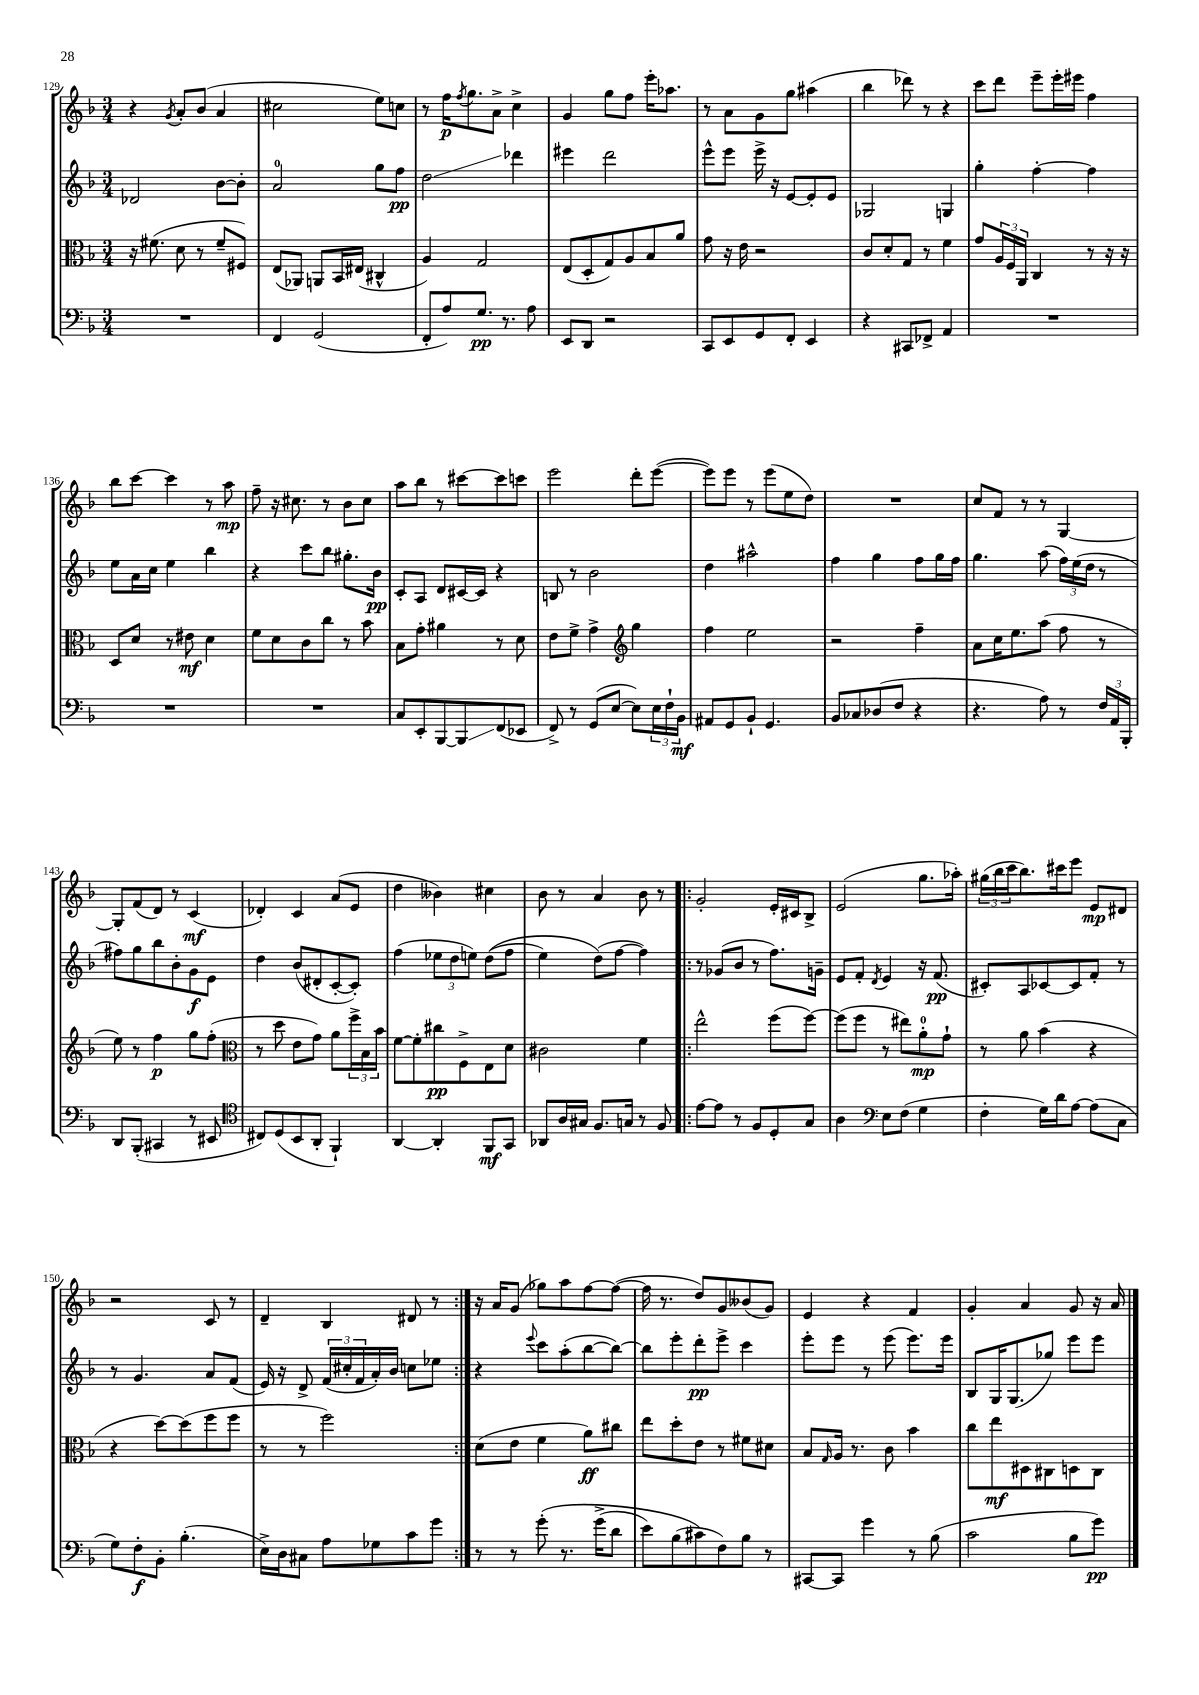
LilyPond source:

<<
\new StaffGroup <<
\new Staff = "s0" {
    \clef treble \key f \major \numericTimeSignature \time 3/4
    r4 \acciaccatura { g'8 } a'8-. bes'8( a'4 |
    cis''2 e''8) c''8 |
    r8 f''16\p \acciaccatura { f''8 } g''8. a'8-> c''4-> |
    g'4 g''8 f''8 e'''16-. aes''8. |
    r8 a'8 g'8 g''8 ais''4( |
    bes''4 des'''8) r8 r4 |
    c'''8 d'''8 e'''8-- e'''16-. eis'''16 f''4 |
    bes''8 c'''8~ c'''4 r8 a''8\mp |
    f''8-- r16 cis''8. r8 bes'8 cis''8 |
    a''8 bes''8 r8 cis'''8~ cis'''8 c'''8 |
    e'''2 d'''8-. e'''8~( |
    e'''8) e'''8 r8 e'''8( e''8 d''8) |
    R2. |
    c''8 f'8 r8 r8 g4~ |
    g8-. f'8( d'8) r8 c'4\mf( |
    des'4-.) c'4 a'8( e'8 |
    d''4 beses'4) cis''4 |
    bes'8 r8 a'4 bes'8 r8 |
    \repeat volta 2 { g'2-. e'16-. cis'16 bes8-> |
    e'2( g''8. aes''16-.) |
    \tuplet 3/2 { gis''16( bes''16 c'''16 } bes''8.) cis'''16 e'''8 e'8\mp dis'8 |
    r2 c'8 r8 |
    d'4-- bes4 dis'8 r8 | }
    r16 a'16 g'8( ges''8) a''8 f''8~ f''8~( |
    f''16 r8. d''8) g'8 beses'8( g'8) |
    e'4 r4 f'4 |
    g'4-. a'4 g'8 r16 a'16 \bar "|." |
}
\new Staff = "s1" {
    \clef treble \key f \major \numericTimeSignature \time 3/4
    des'2 bes'8~ bes'8-. |
    a'2-0 g''8 f''8\pp |
    d''2\glissando des'''4 |
    eis'''4 d'''2 |
    e'''8-^ e'''8 e'''16-> r16 e'8~ e'8-. e'8 |
    ges2 g4 |
    g''4-. f''4~-. f''4 |
    e''8 a'16 c''16 e''4 bes''4 |
    r4 c'''8 bes''8 gis''8.-. bes'16\pp |
    c'8-. a8 d'8 cis'16~ cis'16 r4 |
    b8 r8 bes'2 |
    d''4 ais''2-^ |
    f''4 g''4 f''8 g''16 f''16 |
    g''4. a''8( \tuplet 3/2 { f''16) e''16( d''16 } r8 |
    fis''8) g''8 bes''8 bes'8-. g'8\f e'8 |
    d''4 bes'8( dis'8-. c'8~-. c'8-.) |
    f''4( \tuplet 3/2 { ees''8 d''8 e''8) } d''8(\( f''8 |
    e''4) d''8(\) f''8~ f''4) |
    \repeat volta 2 { r8 ges'8( bes'8 r8 f''8.) g'16-- |
    e'8 f'8-. \acciaccatura { d'8 } e'4 r16 f'8.\pp( |
    cis'8-.) a8 ces'8~ ces'8 f'8-. r8 |
    r8 g'4. a'8 f'8( |
    e'16) r16 d'8-> \tuplet 3/2 { f'16( cis''16-. f'16 } a'16-.) bes'16 c''8 ees''8 | }
    r4 \appoggiatura { e'''8 } c'''8 a''8-.( bes''8~ bes''8~) |
    bes''8 e'''8-. d'''8-.\pp e'''8-> c'''4 |
    e'''8-. e'''8 r8 e'''8( e'''8.) e'''16 |
    bes8 g16 g8.( ges''8) e'''8 e'''8 \bar "|." |
}
\new Staff = "s2" {
    \clef alto \key f \major \numericTimeSignature \time 3/4
    r16 fis'8.( d'8 r8 fis'8-- fis8) |
    e8( aes,8) a,8 bes,16 eis16( cis4-^ |
    a4) g2 |
    e8( d8-. g8) a8 bes8 a'8 |
    g'8 r16 e'16 r2 |
    c'8 d'8-. g8 r8 f'4 |
    g'8 \tuplet 3/2 { a16 f16 a,16 } c4 r8 r16 r16 |
    d8 d'8 r8 eis'8\mf d'4 |
    f'8 d'8 c'8 c''8 r8 bes'8 |
    bes8 g'8-. ais'4 r8 d'8 |
    e'8 f'8-> g'4-> \clef treble g''4 |
    f''4 e''2 |
    r2 f''4-- |
    a'8 c''16 e''8. a''8( f''8 r8 |
    e''8) r8 f''4\p g''8 f''8-.( |
    \clef alto r8 d''8 e'8 g'8) a'8 \tuplet 3/2 { f''16-> bes16 bes'16 } |
    f'8~ f'8-. cis''8\pp f8-> e8 d'8 |
    cis'2 f'4 |
    \repeat volta 2 { e''2-^ f''8( f''8~) |
    f''8( f''8 r8 eis''8) a'8-0-.\mp g'8-! |
    r8 a'8 bes'4( r4 |
    r4 d''8~) d''8( f''8 f''8 |
    r8 r8 f''2) | }
    d'8( e'8 f'4 a'8\ff) cis''8 |
    e''8 d''8-. e'8 r8 fis'8 dis'8 |
    bes8 \grace { g16 } a16 r8. c'8 bes'4 |
    c''8 e''8\mf dis8 cis8 d8 cis8 \bar "|." |
}
\new Staff = "s3" {
    \clef bass \key f \major \numericTimeSignature \time 3/4
    R2. |
    f,4 g,2( |
    f,8-. a8) g8.\pp r8. a8 |
    e,8 d,8 r2 |
    c,8 e,8 g,8 f,8-. e,4 |
    r4 cis,8 fes,8-> a,4 |
    R2. |
    R2. |
    R2. |
    c8 e,8-. bes,,8~ bes,,8\glissando f,8( ees,8 |
    f,8->) r8 g,8( e8~ e8) \tuplet 3/2 { e16 f16-! bes,16\mf } |
    ais,8 g,8 bes,8-! g,4. |
    bes,8 ces8 des8( f8 r4 |
    r4. a8) r8 \tuplet 3/2 { f16 a,16 bes,,16-. } |
    d,8 bes,,8-.( cis,4 r8 eis,8 |
    \clef tenor cis8) d8( bes,8 a,8-. f,4-!) |
    a,4~ a,4-. f,8\mf g,8 |
    aes,8 a16 gis16 f8. g16 r8 f8 |
    \repeat volta 2 { e'8~ e'8 r8 f8 d8-. g8 |
    a4 \clef bass e8 f8( g4 |
    f4-. g16) d'16 a8~ a8( c8 |
    g8) f8-.\f bes,8-. bes4.-.( |
    e16->) d16 cis8 a8 ges8 c'8 g'8 | }
    r8 r8 g'8-.\( r8. g'16->( d'8 |
    e'8) bes8( cis'8\) f8) bes8 r8 |
    cis,8~ cis,8 g'4 r8 bes8( |
    c'2 bes8 g'8\pp) \bar "|." |
}
>>
>>
\layout { \context { \Score currentBarNumber = #129 } }
